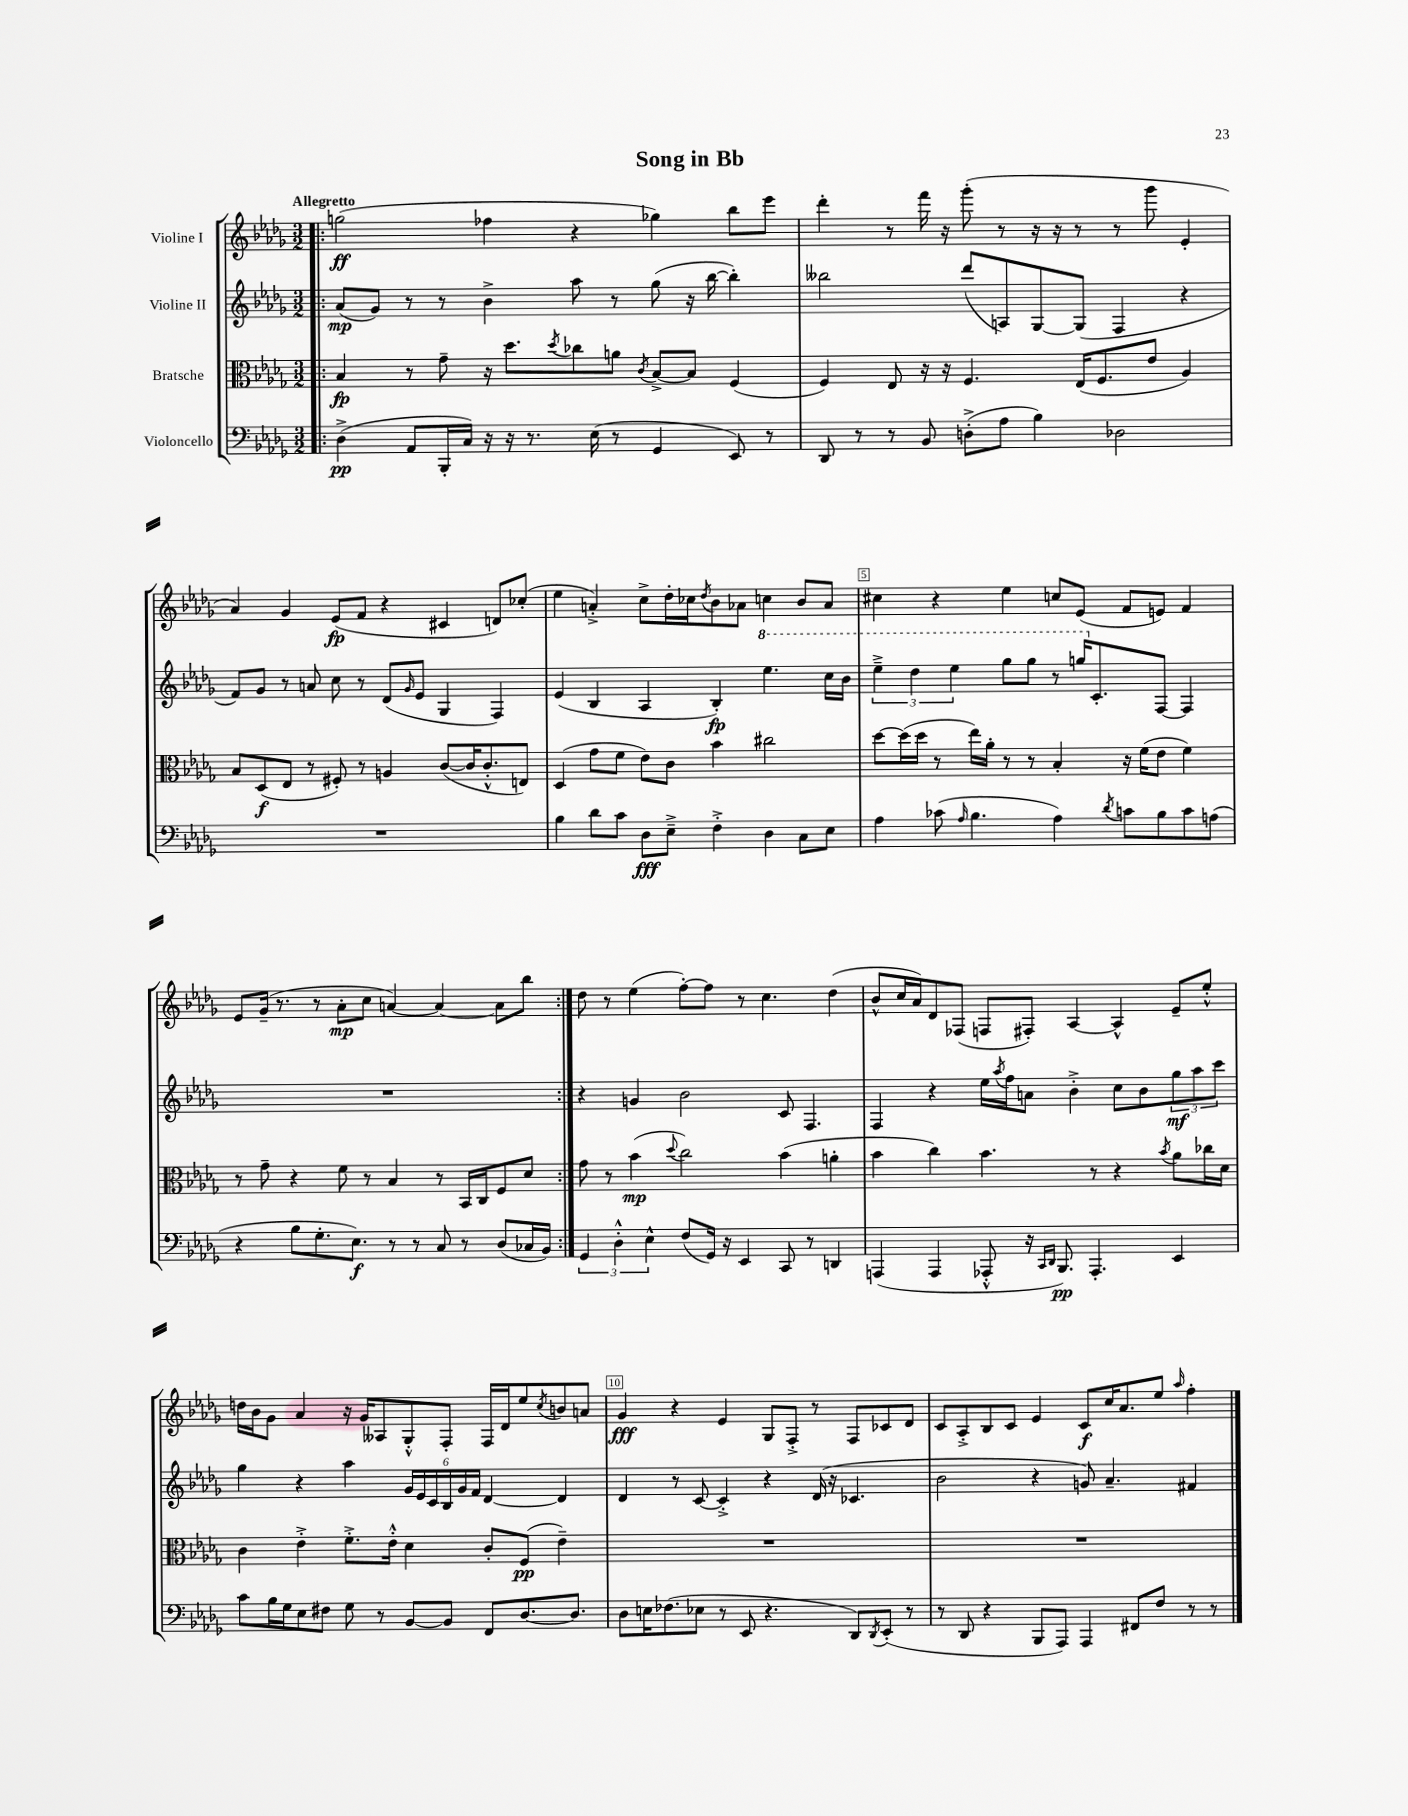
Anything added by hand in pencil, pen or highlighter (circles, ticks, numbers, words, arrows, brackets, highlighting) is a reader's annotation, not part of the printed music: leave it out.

**kern	**dynam	**kern	**dynam	**kern	**dynam	**kern	**dynam
*part4	*part4	*part3	*part3	*part2	*part2	*part1	*part1
*staff4	*staff4	*staff3	*staff3	*staff2	*staff2	*staff1	*staff1
*I"Violoncello	*	*I"Bratsche	*	*I"Violine II	*	*I"Violine I	*
*clefF4	*	*clefC3	*	*clefG2	*	*clefG2	*
*k[b-e-a-d-g-]	*	*k[b-e-a-d-g-]	*	*k[b-e-a-d-g-]	*	*k[b-e-a-d-g-]	*
*M3/2	*	*M3/2	*	*M3/2	*	*M3/2	*
=1!|:	=1!|:	=1!|:	=1!|:	=1!|:	=1!|:	=1!|:	=1!|:
!	!	!	!	!	!	!LO:TX:a:B:t=Allegretto	!
(4D-^\	pp	4B-/	fp	(8a-/L	mp	(2ggn\	ff
.	.	.	.	8g-/J)	.	.	.
8AA-/L	.	8r	.	8r	.	.	.
16BBB-'/L	.	8g-~\	.	8r	.	.	.
16C/JJ)	.	.	.	.	.	.	.
16r	.	16r	.	4b-^\	.	4ff-X\	.
16r	.	8.dd-\L	.	.	.	.	.
8.r	.	.	.	.	.	.	.
.	.	8qdd-/	.	.	.	.	.
.	.	8cc-X\	.	8aa-\	.	4r	.
(16E-\	.	.	.	.	.	.	.
8r	.	8an\J	.	8r	.	.	.
.	.	8qc/	.	.	.	.	.
4GG-/	.	[8B-^/L	.	(8gg-\	.	4gg-X\)	.
.	.	8B-/J]	.	16r	.	.	.
.	.	.	.	[16bb-\	.	.	.
8EE-/)	.	(4F/	.	4bb-'\])	.	8bb-\L	.
8r	.	.	.	.	.	8eee-\J	.
=2	=2	=2	=2	=2	=2	=2	=2
8DD-/	.	4F/)	.	2bb--X\	.	4ddd-'\	.
8r	.	.	.	.	.	.	.
8r	.	8E-/	.	.	.	8r	.
8BB-/	.	16r	.	.	.	16fff\	.
.	.	16r	.	.	.	16r	.
(8Dn'^\L	.	4.F/	.	(8ddd-/L	.	(8ggg-'\	.
8A-\J	.	.	.	8An/)	.	8r	.
4B-\)	.	.	.	[8G-/	.	16r	.
.	.	.	.	.	.	16r	.
.	.	(16E-/KL	.	(8G-/J]	.	8r	.
.	.	8.F/	.	.	.	.	.
2D-X\	.	.	.	4F/	.	8r	.
.	.	8e-/J	.	.	.	8ggg-\	.
.	.	4A-/)	.	4r	.	4e-'/	.
!!LO:LB:g=z
=3	=3	=3	=3	=3	=3	=3	=3
1.r	.	8B-/L	.	8f/L)	.	4a-/)	.
.	.	(8D-/	f	8g-/J	.	.	.
.	.	8E-/J	.	8r	.	4g-/	.
.	.	8r	.	8an/	.	.	.
.	.	8F#X'/)	.	8cc\	.	(8e-/L	fp
.	.	8r	.	8r	.	8f/J	.
.	.	4An/	.	(8d-/L	.	4r	.
.	.	.	.	16qqg-/	.	.	.
.	.	.	.	8e-/J	.	.	.
.	.	([8c/L	.	4G-/	.	4c#X/	.
.	.	16c/K]	.	.	.	.	.
.	.	8.c'^^/	.	.	.	.	.
.	.	.	.	4F/)	.	8dn/L)	.
.	.	8En/J)	.	.	.	(8cc-X'/J	.
=4	=4	=4	=4	=4	=4	=4	=4
4B-\	.	(4D-/	.	(4e-/	.	4ee-\	.
8d-\L	.	8g-\L	.	4B-/	.	4an'^/)	.
8c\J	.	8f\J	.	.	.	.	.
8D-\L	fff	8e-\L)	.	4A-/	.	8cc^\L	.
8E-~^\J	.	8c\J	.	.	.	16dd-'\L	.
.	.	.	.	.	.	16cc-X\J	.
.	.	.	.	.	.	8qdd-/	.
4F'^\	.	4b-\	.	4B-'/)	fp	8b-\	.
.	.	.	.	.	.	8a-X\J	.
*	*	*	*	*8va	*	*	*
4D-\	.	2cc#X\	.	4.eee-\	.	4ccn\	.
8C\L	.	.	.	.	.	8b-/L	.
8E-\J	.	.	.	16ccc\LL	.	8a-/J	.
.	.	.	.	16bb-\JJ	.	.	.
=5	=5	=5	=5	=5	=5	=5	=5
4A-\	.	[8dd-\L	.	6eee-~^\	.	4cc#X\	.
.	.	(16dd-\L]	.	.	.	.	.
.	.	.	.	6ddd-\	.	.	.
.	.	16dd-\JJ	.	.	.	.	.
(8c-X\	.	8r	.	.	.	4r	.
.	.	.	.	6eee-\	.	.	.
16qqA-/	.	.	.	.	.	.	.
4.B-\	.	16ee-\LL)	.	.	.	.	.
.	.	16a-'\JJ	.	.	.	.	.
.	.	8r	.	8ggg-\L	.	4ee-\	.
.	.	8r	.	8ggg-\J	.	.	.
4A-\)	.	4B-'/	.	8r	.	8ccn/L	.
.	.	.	.	16gggn/KL	.	(8e-/J	.
*	*	*	*	*X8va	*	*	*
.	.	.	.	8.c'/	.	.	.
8qd-/	.	.	.	.	.	.	.
8cn\L	.	16r	.	.	.	8f/L	.
.	.	(16f\KL	.	.	.	.	.
8B-\	.	8e-\J	.	[8F/J	.	8en/J)	.
8c\	.	4f\)	.	4F/]	.	4f/	.
(8An\J	.	.	.	.	.	.	.
!!LO:LB:g=z
=6	=6	=6	=6	=6	=6	=6	=6
4r	.	8r	.	1.r	.	8e-/L	.
.	.	8g-~\	.	.	.	(16g-~/Jk	.
.	.	.	.	.	.	8.r	.
8B-\L	.	4r	.	.	.	.	.
8.G-'\	.	.	.	.	.	8r	.
.	.	8f\	.	.	.	8a-'\L	mp
8.E-\J)	f	.	.	.	.	.	.
.	.	8r	.	.	.	8cc\J	.
8r	.	4B-/	.	.	.	[4an/)	.
8r	.	.	.	.	.	.	.
8C/	.	8r	.	.	.	4a/_	.
8r	.	16BB-/LL	.	.	.	.	.
.	.	16C/J	.	.	.	.	.
(8D-/L	.	8F/	.	.	.	8a\L]	.
16C-X/L	.	8d-/J	.	.	.	8bb-\J	.
16BB-/JJ)	.	.	.	.	.	.	.
=7:|!	=7:|!	=7:|!	=7:|!	=7:|!	=7:|!	=7:|!	=7:|!
6GG-/	.	8g-\	.	4r	.	8dd-\	.
.	.	8r	.	.	.	8r	.
6D-'^^\	.	.	.	.	.	.	.
.	.	(4b-\	mp	4gn/	.	(4ee-\	.
6E-^^\	.	.	.	.	.	.	.
.	.	8qqdd-/	.	.	.	.	.
(8F/L	.	2cc\)	.	2b-\	.	[8ff'\L)	.
16GG-/Jk)	.	.	.	.	.	8ff\J]	.
16r	.	.	.	.	.	.	.
4EE-/	.	.	.	.	.	8r	.
.	.	.	.	.	.	4.cc\	.
8CC/	.	(4b-\	.	8c/	.	.	.
8r	.	.	.	4.F/	.	.	.
4DDn/	.	4an'\	.	.	.	(4dd-\	.
=8	=8	=8	=8	=8	=8	=8	=8
(4AAAn/	.	4b-\	.	4F/	.	8b-^^/L	.
.	.	.	.	.	.	16cc/L	.
.	.	.	.	.	.	16a-/J)	.
4AAA/	.	4cc\)	.	4r	.	8d-/	.
.	.	.	.	.	.	(8F-X/J	.
8AAA-X'^^/	.	4.b-\	.	16ee-\LL	.	8Fn/L	.
.	.	.	.	8qaa-/	.	.	.
.	.	.	.	16ff\J	.	.	.
16r	.	.	.	8an\J	.	8F#X'/J)	.
16qqCC/LL	.	.	.	.	.	.	.
16qqDD-/JJ	.	.	.	.	.	.	.
8.BBB-/)	pp	.	.	.	.	.	.
.	.	.	.	4b-'^\	.	[4A-/	.
4.AAA-'/	.	8r	.	.	.	.	.
.	.	4r	.	8cc\L	.	4A-^^/]	.
.	.	.	.	8b-\	.	.	.
.	.	8qb-/	.	.	.	.	.
4EE-/	.	8a-\L	.	12gg-\	mf	8e-~/L	.
.	.	.	.	12aa-\	.	.	.
.	.	16cc-X\L	.	.	.	8ee-'^^/J	.
.	.	.	.	12ccc\J	.	.	.
.	.	16d-\JJ	.	.	.	.	.
!!LO:LB:g=z
=9	=9	=9	=9	=9	=9	=9	=9
8c\L	.	4c\	.	4gg-\	.	16ddn\LL	.
.	.	.	.	.	.	16b-\J	.
16B-\L	.	.	.	.	.	8g-\J	.
16G-\J	.	.	.	.	.	.	.
8E-\	.	4e-'^\	.	4r	.	4a-/	.
8F#X\J	.	.	.	.	.	.	.
8G-\	.	8.f'^\L	.	4aa-\	.	16r	.
.	.	.	.	.	.	16g-/KL	.
8r	.	.	.	.	.	8A--X/	.
.	.	16e-'^^\Jk	.	.	.	.	.
[8BB-/L	.	4d-\	.	24g-/LL	.	8G-'^^/	.
.	.	.	.	24e-/	.	.	.
.	.	.	.	24c/	.	.	.
8BB-/J]	.	.	.	24B-/	.	8F'/J	.
.	.	.	.	24g-/	.	.	.
.	.	.	.	24f/JJ	.	.	.
8FF/L	.	8c'/L	.	[4d-/	.	16F/LL	.
.	.	.	.	.	.	16d-/J	.
[8.D-/	.	(8F/J	pp	.	.	8ee-/	.
.	.	.	.	.	.	8qcc/	.
.	.	4e-~\)	.	4d-/]	.	8bn/	.
8.D-/J]	.	.	.	.	.	.	.
.	.	.	.	.	.	8an/J	.
=10	=10	=10	=10	=10	=10	=10	=10
8D-\L	.	1.r	.	4d-/	.	4g-/	fff
16En\K	.	.	.	.	.	.	.
(8.F-X\	.	.	.	.	.	.	.
.	.	.	.	8r	.	4r	.
8E-X\J	.	.	.	[8c/	.	.	.
8r	.	.	.	4c'^/]	.	4e-/	.
8EE-/	.	.	.	.	.	.	.
4.r	.	.	.	4r	.	8G-/L	.
.	.	.	.	.	.	8F'^/J	.
.	.	.	.	(16d-/	.	8r	.
.	.	.	.	16r	.	.	.
8DD-/L)	.	.	.	4.c-X/	.	8F/L	.
8qDD-/	.	.	.	.	.	.	.
(8EE-'/J	.	.	.	.	.	8c-X/	.
8r	.	.	.	.	.	8d-/J	.
=11	=11	=11	=11	=11	=11	=11	=11
8r	.	1.r	.	2b-\	.	8c/L	.
8DD-/	.	.	.	.	.	8A-'^/	.
4r	.	.	.	.	.	8B-/	.
.	.	.	.	.	.	8c/J	.
8BBB-/L	.	.	.	4r	.	4e-/	.
8AAA-/J)	.	.	.	.	.	.	.
4AAA-/	.	.	.	8gn/)	.	8c/L	f
.	.	.	.	4.a-~/	.	16cc/K	.
.	.	.	.	.	.	8.a-/	.
8FF#X/L	.	.	.	.	.	.	.
8F/J	.	.	.	.	.	8ee-/J	.
.	.	.	.	.	.	16qqaa-/	.
8r	.	.	.	4f#X/	.	4ff'\	.
8r	.	.	.	.	.	.	.
==	==	==	==	==	==	==	==
*-	*-	*-	*-	*-	*-	*-	*-
